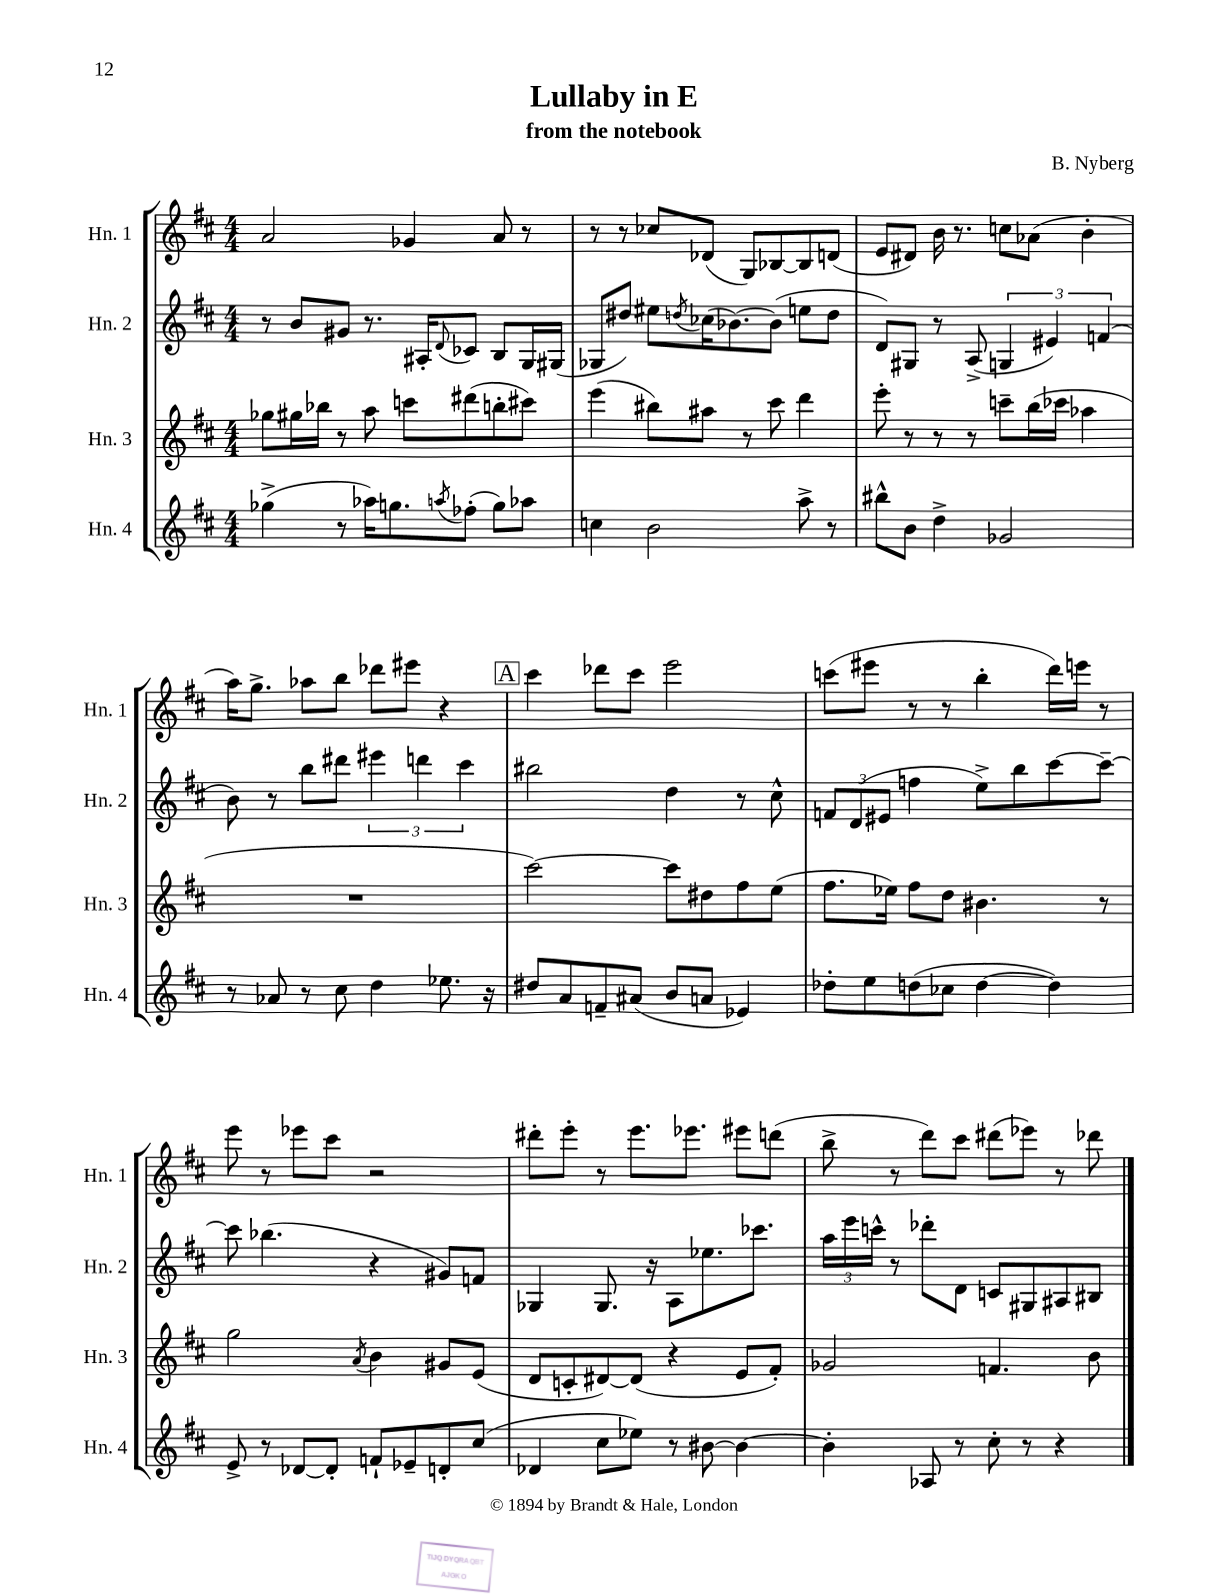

**kern	**kern	**kern	**kern
*staff4	*staff3	*staff2	*staff1
*clefG2	*clefG2	*clefG2	*clefG2
*k[f#c#]	*k[f#c#]	*k[f#c#]	*k[f#c#]
*M4/4	*M4/4	*M4/4	*M4/4
(4gg-^	8gg-	8r	2a
.	16gg#	8b	.
.	16bb-	.	.
8r	8r	8g#	.
16aa-)	8aa	8.r	.
8.gg	.	.	.
.	8ccc	.	4g-
.	.	16A#'	.
8qaa	.	8qqd	.
(8ff-'	(8ddd#	8c-	.
8gg)	8bb'	8B	8a
8aa-	8ccc#)	16G	8r
.	.	(16G#	.
=	=	=	=
4cc	(4eee	8G-	8r
.	.	8dd#)	8r
2b	8bb#)	8ee#	8cc-
.	.	8qdd	.
.	8aa#	(16cc-	(8d-
.	.	[8.b-)	.
.	8r	.	8G)
.	8ccc#	(8b-]	[8B-
8aa^	4ddd	8ee	8B-]
8r	.	8dd	(8d
=	=	=	=
8bb#^^	8eee'	8d)	8e
8b	8r	8G#	8d#)
4dd^	8r	8r	16b
.	.	.	8.r
.	8r	(8A^	.
2g-	8ccc~	6G	8cc
.	(16bb	.	(8a-
.	.	6e#)	.
.	16ccc-	.	.
.	4aa-	.	4b'
.	.	(6f	.
=	=	=	=
8r	1r	8b)	16aa)
.	.	.	8.gg^
8a-	.	8r	.
8r	.	8bb	8aa-
8cc#	.	8ddd#	8bb
4dd	.	6eee#	8ddd-
.	.	.	8eee#
.	.	6ddd	.
8.ee-	.	.	4r
.	.	6ccc#	.
16r	.	.	.
=	=	=	=
8dd#	[2ccc#)	2bb#	4ccc#
8a	.	.	.
8f~	.	.	8ddd-
(8a#	.	.	8ccc#
8b	8ccc#]	4dd	2eee
8a	8dd#	.	.
4e-)	8ff#	8r	.
.	(8ee	8cc#^^	.
=	=	=	=
8dd-'	8.ff#	12f	(8ccc
.	.	(12d	.
8ee	.	.	8eee#
.	.	12e#	.
.	16ee-)	.	.
(8dd	8ff#	4ff	8r
8cc-	8dd	.	8r
[4dd	4.b#	8ee^)	4bb'
.	.	8bb	.
4dd])	.	[8ccc#	16ddd)
.	.	.	16eee
.	8r	8ccc#~_	8r
=	=	=	=
8e^	2gg	8ccc#]	8eee
8r	.	(4.bb-	8r
[8d-	.	.	8eee-
8d-']	.	.	8ccc#
.	8qa	.	.
8f`	4b	4r	2r
8e-~	.	.	.
8d'	8g#	8g#)	.
(8cc#	(8e	8f	.
=	=	=	=
4d-	8d	4G-	8ddd#'
.	8c'	.	8eee'
8cc#	[8d#)	8.G-	8r
8ee-)	(8d#]	.	8.eee
.	.	16r	.
8r	4r	8A	.
.	.	.	8.eee-
[8b#	.	8.ee-	.
4b#_	8e	.	8eee#
.	.	8.ccc-	.
.	8f#')	.	(8ddd
=	=	=	=
4b#']	2g-	24aa	8bb^
.	.	24eee	.
.	.	24ccc^^	.
.	.	8r	8r
8A-	.	8ddd-'	8ddd)
8r	.	8d	8ccc#
8cc#'	4.f	8c	(8ddd#
8r	.	8G#	8eee-)
4r	.	8A#	8r
.	8b	8B#	8ddd-
==	==	==	==
*-	*-	*-	*-
